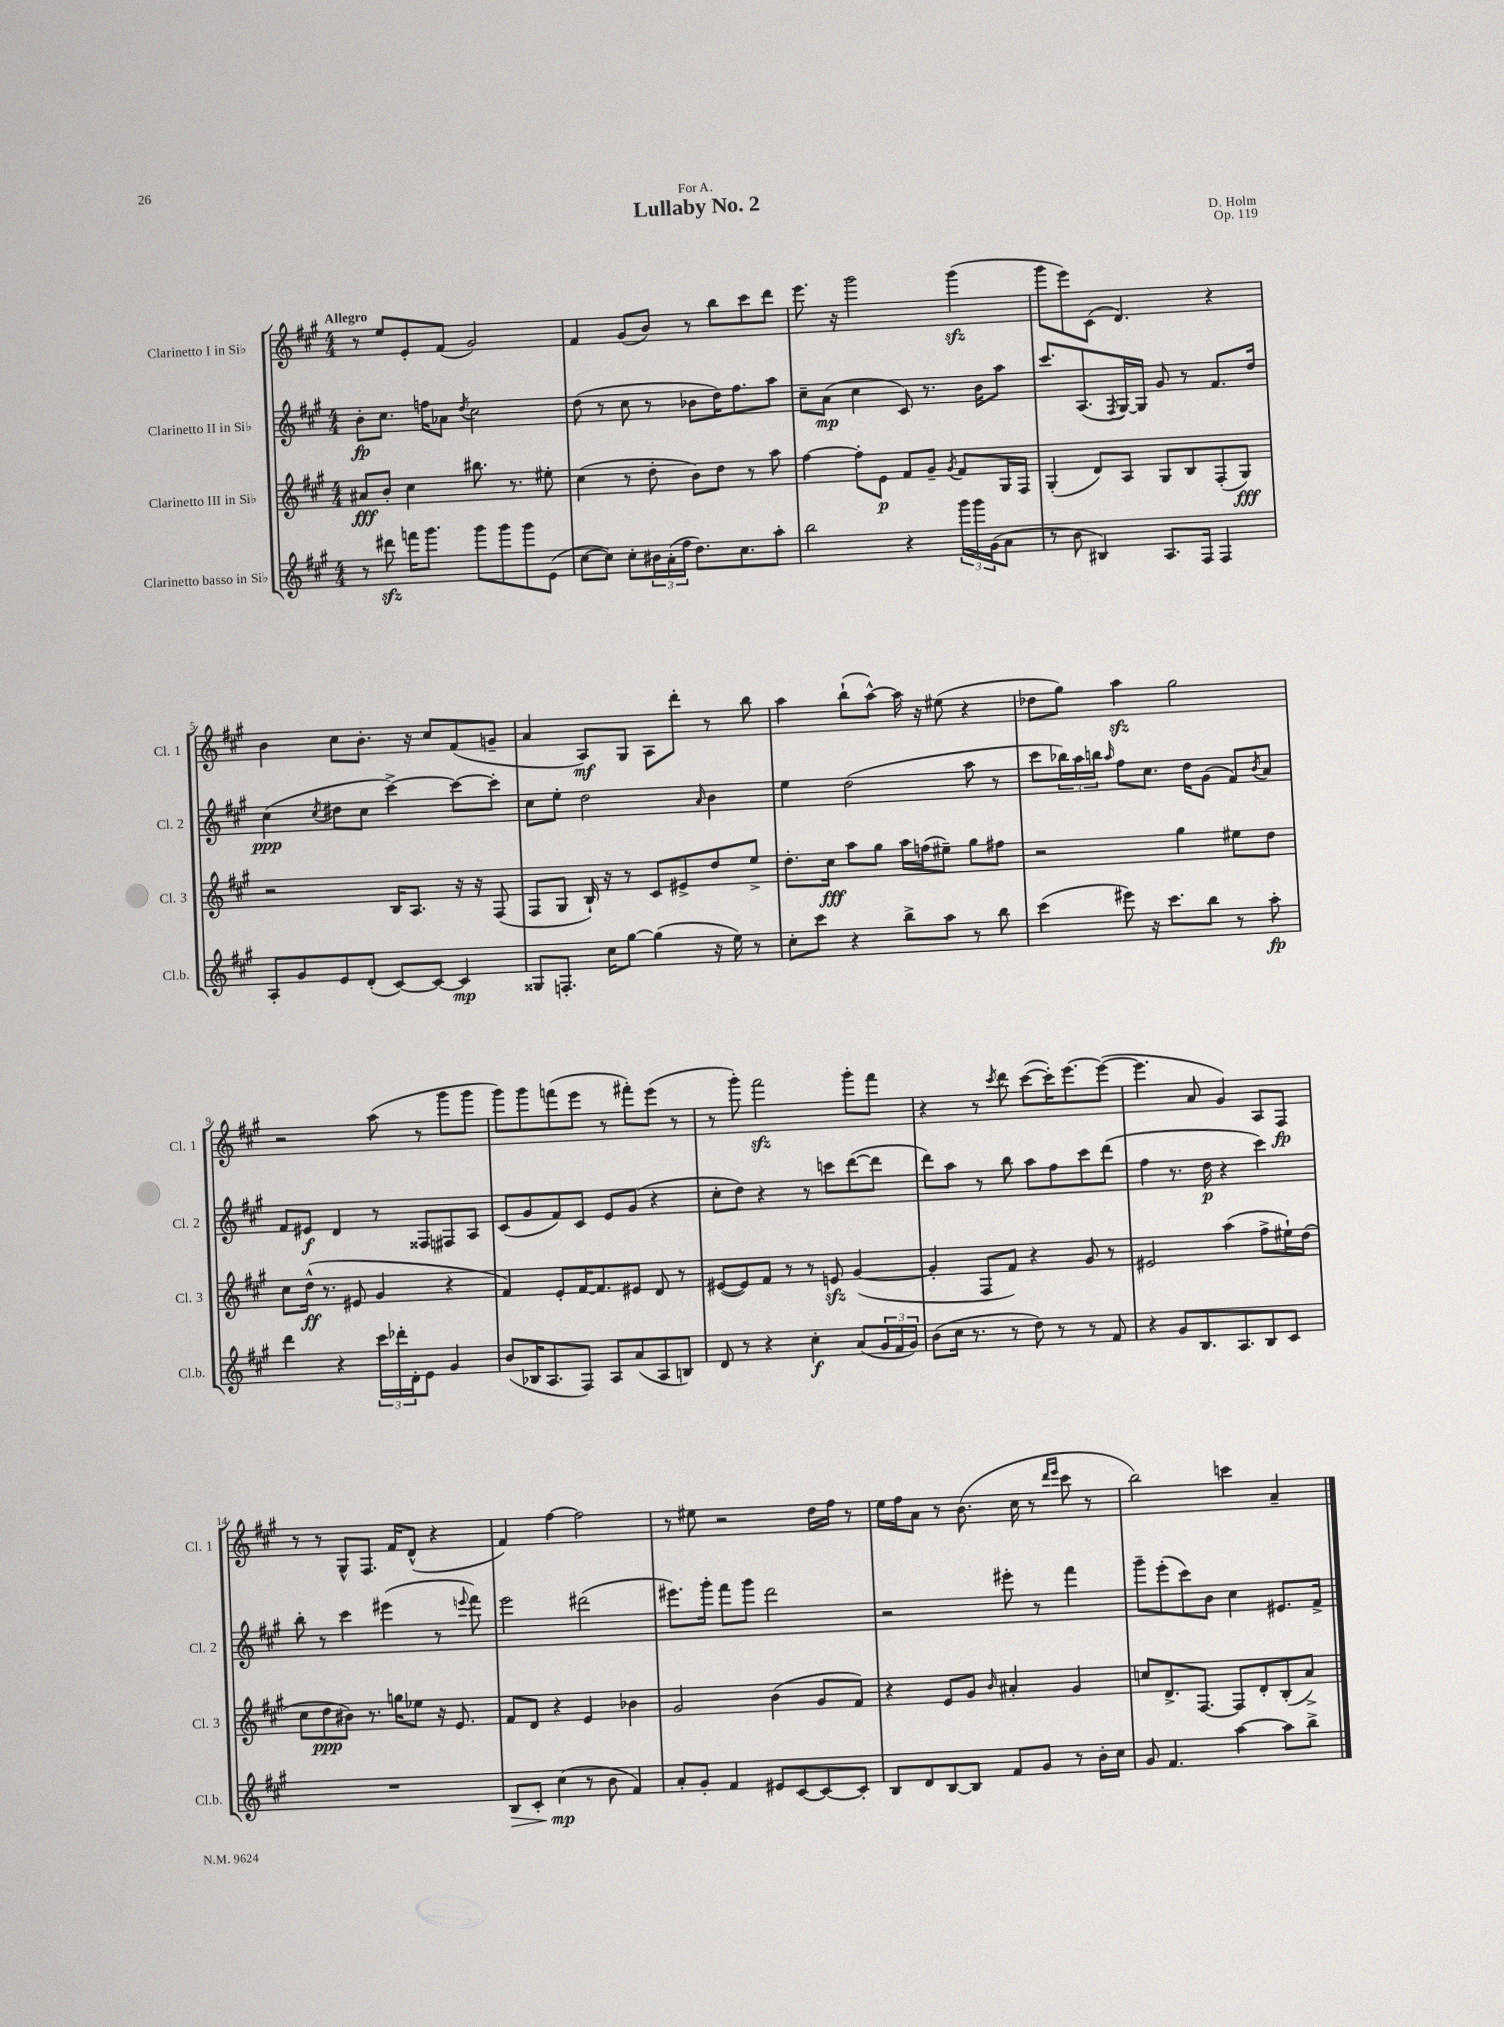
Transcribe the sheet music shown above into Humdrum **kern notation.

**kern	**dynam	**kern	**dynam	**kern	**dynam	**kern	**dynam
*part4	*part4	*part3	*part3	*part2	*part2	*part1	*part1
*staff4	*staff4	*staff3	*staff3	*staff2	*staff2	*staff1	*staff1
*I"Clarinetto basso in Si♭	*	*I"Clarinetto III in Si♭	*	*I"Clarinetto II in Si♭	*	*I"Clarinetto I in Si♭	*
*I'Cl.b.	*	*I'Cl. 3	*	*I'Cl. 2	*	*I'Cl. 1	*
*clefG2	*	*clefG2	*	*clefG2	*	*clefG2	*
*k[f#c#g#]	*	*k[f#c#g#]	*	*k[f#c#g#]	*	*k[f#c#g#]	*
*M4/4	*	*M4/4	*	*M4/4	*	*M4/4	*
=1	=1	=1	=1	=1	=1	=1	=1
!	!	!	!	!	!	!LO:TX:a:B:t=Allegro	!
8r	.	8a#X/L	fff	8b'\L	fp	8r	.
8ddd#Xzz\	.	8b'/J	.	8.cc#\J	.	8ee/L	.
16fffn\KL	.	4cc#\	.	.	.	8e'/	.
8.ggg#\J	.	.	.	16ffn\KL	.	.	.
.	.	.	.	8a-X\J	.	(8f#/J	.
.	.	.	.	8qdd/	.	.	.
8ggg#\L	.	8.bb#X\	.	2cc#\	.	2g#/)	.
8ggg#\	.	.	.	.	.	.	.
.	.	8.r	.	.	.	.	.
8ggg#\	.	.	.	.	.	.	.
(8e\J	.	8ee#X'\	.	.	.	.	.
=2	=2	=2	=2	=2	=2	=2	=2
[8cc#\L	.	(4cc#\	.	(8dd\	.	4f#/	.
8cc#\J])	.	.	.	8r	.	.	.
8cc#'\L	.	8r	.	8cc#\	.	(8g#/L	.
24b#X\L	.	8dd'\	.	8r	.	8b/J)	.
(24a'\	.	.	.	.	.	.	.
24ff#\JJ	.	.	.	.	.	.	.
8.dd\L)	.	8b\L)	.	8b-X\L	.	8r	.
.	.	8dd\J	.	16dd\K)	.	8bb\L	.
8.cc#\	.	.	.	8.ff#\	.	.	.
.	.	8r	.	.	.	8ccc#\	.
8aa'\J	.	8aa\	.	8aa\J	.	8ddd\J	.
=3	=3	=3	=3	=3	=3	=3	=3
2bb\	.	[4ff#\	.	8cc#~\L	.	8.eee\	.
.	.	.	.	(8a\J	mp	.	.
.	.	.	.	.	.	16r	.
.	.	8ff#'\L]	.	4cc#\	.	2ggg#\	.
.	.	8e\J	p	.	.	.	.
4r	.	8f#/L	.	8c#/)	.	.	.
.	.	8g#~/J	.	8.r	.	.	.
.	.	8qg#/	.	.	.	.	.
24ggg#\LL	.	8f#/L	.	.	.	(4ggg#zz\	.
24ggg#\	.	.	.	.	.	.	.
.	.	.	.	16b\KL	.	.	.
(24g#\J	.	.	.	.	.	.	.
8a\J	.	16G#/L	.	8aa\J	.	.	.
.	.	16F#/JJ	.	.	.	.	.
=4	=4	=4	=4	=4	=4	=4	=4
8r	.	(4G#'/	.	8.ccc#/L	.	8ggg#\L	.
8b\	.	.	.	.	.	8eee\)	.
.	.	.	.	(8.A/	.	.	.
4B#X/)	.	8d/L)	.	.	.	(8c#\J	.
.	.	.	.	8qF#/	.	.	.
.	.	8A/J	.	[16G#/L)	.	4.d/)	.
.	.	.	.	16G#/JJ]	.	.	.
8.A/L	.	8G#/L	.	8g#/	.	.	.
.	.	8B/	.	8r	.	.	.
16F#/Jk	.	.	.	.	.	.	.
4F#/	.	(8F#'/	.	8.f#/L	.	4r	.
.	.	8G#/J)	fff	.	.	.	.
.	.	.	.	16dd/Jk	.	.	.
!!LO:LB:g=z
=5	=5	=5	=5	=5	=5	=5	=5
8A'/L	.	2r	.	(4cc#\	ppp	4b\	.
8g#/	.	.	.	.	.	.	.
.	.	.	.	8qcc#/	.	.	.
8e/	.	.	.	8dd#X\L	.	8cc#\L	.
(8d'/J	.	.	.	8cc#\J	.	8.b'\J	.
[8c#/L)	.	16B/KL	.	[4ccc#^\)	.	.	.
.	.	8.A/J	.	.	.	16r	.
8c#/J_	.	.	.	.	.	8cc#/L	.
4c#/]	mp	16r	.	8ccc#\L_	.	(8f#/	.
.	.	16r	.	.	.	.	.
.	.	(8F#/	.	8ccc#'\J]	.	8gn~/J	.
=6	=6	=6	=6	=6	=6	=6	=6
8G##X/L	.	8F#/L	.	8cc#\L	.	4a/	.
8.Fn'/J	.	8G#/J	.	8ee'\J	.	.	.
.	.	16B`/)	.	2dd\	.	8A/L)	mf
16cc#\KL	.	16r	.	.	.	.	.
[8gg#\J	.	8r	.	.	.	8G#/J	.
(4gg#\]	.	8c#/L	.	.	.	8A\L	.
.	.	8e#X^/	.	.	.	8ddd'\J	.
.	.	.	.	16qqa/	.	.	.
16r	.	8dd/	.	4b\	.	8r	.
16ee\)	.	.	.	.	.	.	.
8r	.	8ee^/J	.	.	.	8bb\	.
=7	=7	=7	=7	=7	=7	=7	=7
8cc#'\L	.	8.dd'\L	.	4ee\	.	4aa\	.
8ccc#\J	.	.	.	.	.	.	.
.	.	16cc#\Jk	fff	.	.	.	.
4r	.	8aa\L	.	(2dd\	.	(8bb`\L	.
.	.	8gg#\J	.	.	.	[8aa^^\J)	.
8bb^\L	.	16aa\LL	.	.	.	16aa\]	.
.	.	(16ffn\J	.	.	.	16r	.
8aa\J	.	8ee#X~\J)	.	.	.	(8ee#X\	.
8r	.	8gg#\L	.	8aa\	.	4r	.
8bb\	.	8ff#X\J	.	8r	.	.	.
=8	=8	=8	=8	=8	=8	=8	=8
(4ccc#\	.	2r	.	8ccc#\L	.	8dd-X\L	.
.	.	.	.	24bb-X\L)	.	8gg#\J)	.
.	.	.	.	24aa\	.	.	.
.	.	.	.	24bbn\JJ	.	.	.
.	.	.	.	16qqaa/	.	.	.
8eee#X\)	.	.	.	8ff#\L	.	4aazz\	.
16r	.	.	.	8.cc#\J	.	.	.
8.ccc#\L	.	.	.	.	.	.	.
.	.	4gg#\	.	.	.	2gg#\	.
.	.	.	.	16dd\KL	.	.	.
8bb\J	.	.	.	(8g#\J	.	.	.
8r	.	8ee#X\L	.	8f#/L)	.	.	.
.	.	.	.	8qb/	.	.	.
8aa'\	fp	8dd\J	.	8a/J	.	.	.
!!LO:LB:g=z
=9	=9	=9	=9	=9	=9	=9	=9
4ddd\	.	8cc#\L	.	8f#/L	.	2r	.
.	.	(16dd^^\Jk	ff	8e#X/J	f	.	.
.	.	8.r	.	.	.	.	.
4r	.	.	.	4d/	.	.	.
.	.	8e#X/	.	.	.	.	.
24ccc#\LL	.	4g#/	.	8r	.	(8aa\	.
24ddd-X'\	.	.	.	.	.	.	.
24d'\J	.	.	.	.	.	.	.
8e\J	.	.	.	8F##X/L	.	8r	.
4g#/	.	4r	.	8F#X/	.	8ggg#\L	.
.	.	.	.	8A/J	.	8ggg#\J	.
=10	=10	=10	=10	=10	=10	=10	=10
(8b/L	.	4f#/)	.	(8c#/L	.	8ggg#\L)	.
16B-X/K	.	.	.	8g#/	.	8ggg#\	.
8.A/	.	.	.	.	.	.	.
.	.	8e'/L	.	8f#/)	.	(8fffn\	.
8F#/J)	.	[16f#/K	.	8c#/J	.	8eee\J	.
.	.	8.f#/]	.	.	.	.	.
8A/L	.	.	.	8e/L	.	8r	.
(8a/	.	8e#X/J	.	(8g#/J	.	8fff#X'\L)	.
8A/	.	8d/	.	4r	.	(8eee\J	.
8Bn/J)	.	8r	.	.	.	8r	.
=11	=11	=11	=11	=11	=11	=11	=11
8d/	.	([8e#X/L	.	8cc#'\L	.	8r	.
8r	.	8e#/])	.	8dd\J)	.	8ggg#'\)	.
4r	.	8f#/J	.	4r	.	2fff#zz\	.
.	.	8r	.	.	.	.	.
4cc#'\	f	8r	.	8r	.	.	.
.	.	8enzz/	.	8cccn\L	.	.	.
(8a/L	.	([4g#/	.	([8ddd\	.	8ggg#'\L	.
24g#/L	.	.	.	8ddd\J]	.	8fff#\J	.
24f#/	.	.	.	.	.	.	.
24g#/JJ)	.	.	.	.	.	.	.
=12	=12	=12	=12	=12	=12	=12	=12
(8b\L	.	4g#'/]	.	8ddd\L)	.	4r	.
16cc#\Jk	.	.	.	8aa\J	.	.	.
8.r	.	.	.	.	.	.	.
.	.	8F#/L	.	8r	.	8r	.
.	.	.	.	.	.	8qccc#/	.
8r	.	8f#/J)	.	8bb\	.	8ddd\	.
8dd\)	.	4r	.	8aa\L	.	([8ccc#\L	.
8r	.	.	.	8ff#\	.	16ccc#'\K])	.
.	.	.	.	.	.	[8.eee\	.
8r	.	8g#/	.	8ccc#\	.	.	.
8f#/	.	8r	.	(8ddd\J	.	(8eee\J_	.
=13	=13	=13	=13	=13	=13	=13	=13
4r	.	2e#X/	.	4ff#\	.	4.eee\]	.
8g#/L	.	.	.	8.r	.	.	.
8.B/	.	.	.	.	.	8a/	.
.	.	.	.	16dd\	p	.	.
.	.	(4aa\	.	4r	.	4g#/)	.
8.A/	.	.	.	.	.	.	.
8B/	.	8ff#^\L	.	4ccc#\)	.	8A/L	.
8c#/J	.	16ee#X`\L)	.	.	.	8F#/J	fp
.	.	(16dd\JJ	.	.	.	.	.
!!LO:LB:g=z
=14	=14	=14	=14	=14	=14	=14	=14
1r	.	8cc#\L	.	8bb'\	.	8r	.
.	.	8dd\	ppp	8r	.	8r	.
.	.	8b#X\J)	.	4ccc#\	.	8G#^^/L	.
.	.	8.r	.	.	.	8.F#/J	.
.	.	.	.	(4eee#X\	.	.	.
.	.	16ggn\KL	.	.	.	16f#/KL	.
.	.	8ee-X\J	.	.	.	(8d^^/J	.
.	.	16r	.	8r	.	4r	.
.	.	8.e/	.	.	.	.	.
.	.	.	.	8qqeeen/	.	.	.
.	.	.	.	8fff#\)	.	.	.
=15	=15	=15	=15	=15	=15	=15	=15
!	!LO:HP:b	!	!	!	!	!	!
8B/L	>	8f#/L	.	2eee\	.	4f#/)	.
8c#'/J	.	8d/J	.	.	.	.	.
(4cc#\	mp	4r	.	.	.	[4ff#\	.
8r	]	4e/	.	(2ddd#X\	.	2ff#\]	.
8b\	.	.	.	.	.	.	.
4f#/)	.	4b-X\	.	.	.	.	.
=16	=16	=16	=16	=16	=16	=16	=16
8a'/L	.	2g#/	.	8.eee#X\L)	.	8r	.
8g#'/J	.	.	.	.	.	8ee#X\	.
.	.	.	.	16ggg#'\Jk	.	.	.
4f#/	.	.	.	8fff#\L	.	2r	.
.	.	.	.	8ggg#\J	.	.	.
8e#X/L	.	(4b\	.	2ddd\	.	.	.
[8c#/	.	.	.	.	.	.	.
8c#/_	.	8g#/L	.	.	.	16dd\LL	.
.	.	.	.	.	.	16ff#\JJ	.
8c#'/J]	.	8f#/J)	.	.	.	8r	.
=17	=17	=17	=17	=17	=17	=17	=17
8B/L	.	4r	.	2r	.	16ee\LL	.
.	.	.	.	.	.	16ff#\J	.
8d/	.	.	.	.	.	8a\J	.
[8B/	.	8e/L	.	.	.	8r	.
8B/J]	.	8g#/J	.	.	.	(8.b\	.
.	.	16qqb/	.	.	.	.	.
8f#/L	.	4a#X'/	.	8eee#X'\	.	.	.
.	.	.	.	.	.	16cc#\	.
8g#/J	.	.	.	8r	.	8r	.
.	.	.	.	.	.	16qqddd/LL	.
.	.	.	.	.	.	16qqeee/JJ	.
8r	.	4g#/	.	4fff#\	.	8ccc#\	.
16b'\LL	.	.	.	.	.	8r	.
16cc#\JJ	.	.	.	.	.	.	.
=18	=18	=18	=18	=18	=18	=18	=18
8g#/	.	8ccn/L	.	8ggg#~\L	.	2bb\)	.
4.f#/	.	8.d^/	.	(8eee'\	.	.	.
.	.	.	.	8ccc#\)	.	.	.
.	.	[8.F#/J	.	.	.	.	.
.	.	.	.	8b\J	.	.	.
[4aa\	.	8F#/L]	.	4cc#\	.	4cccn\	.
.	.	8d'/	.	.	.	.	.
8aa\L]	.	(8B'/	.	8.e#X/L	.	4a~/	.
8bb^\J	.	8a^/J)	.	.	.	.	.
.	.	.	.	16f#^/Jk	.	.	.
==	==	==	==	==	==	==	==
*-	*-	*-	*-	*-	*-	*-	*-
